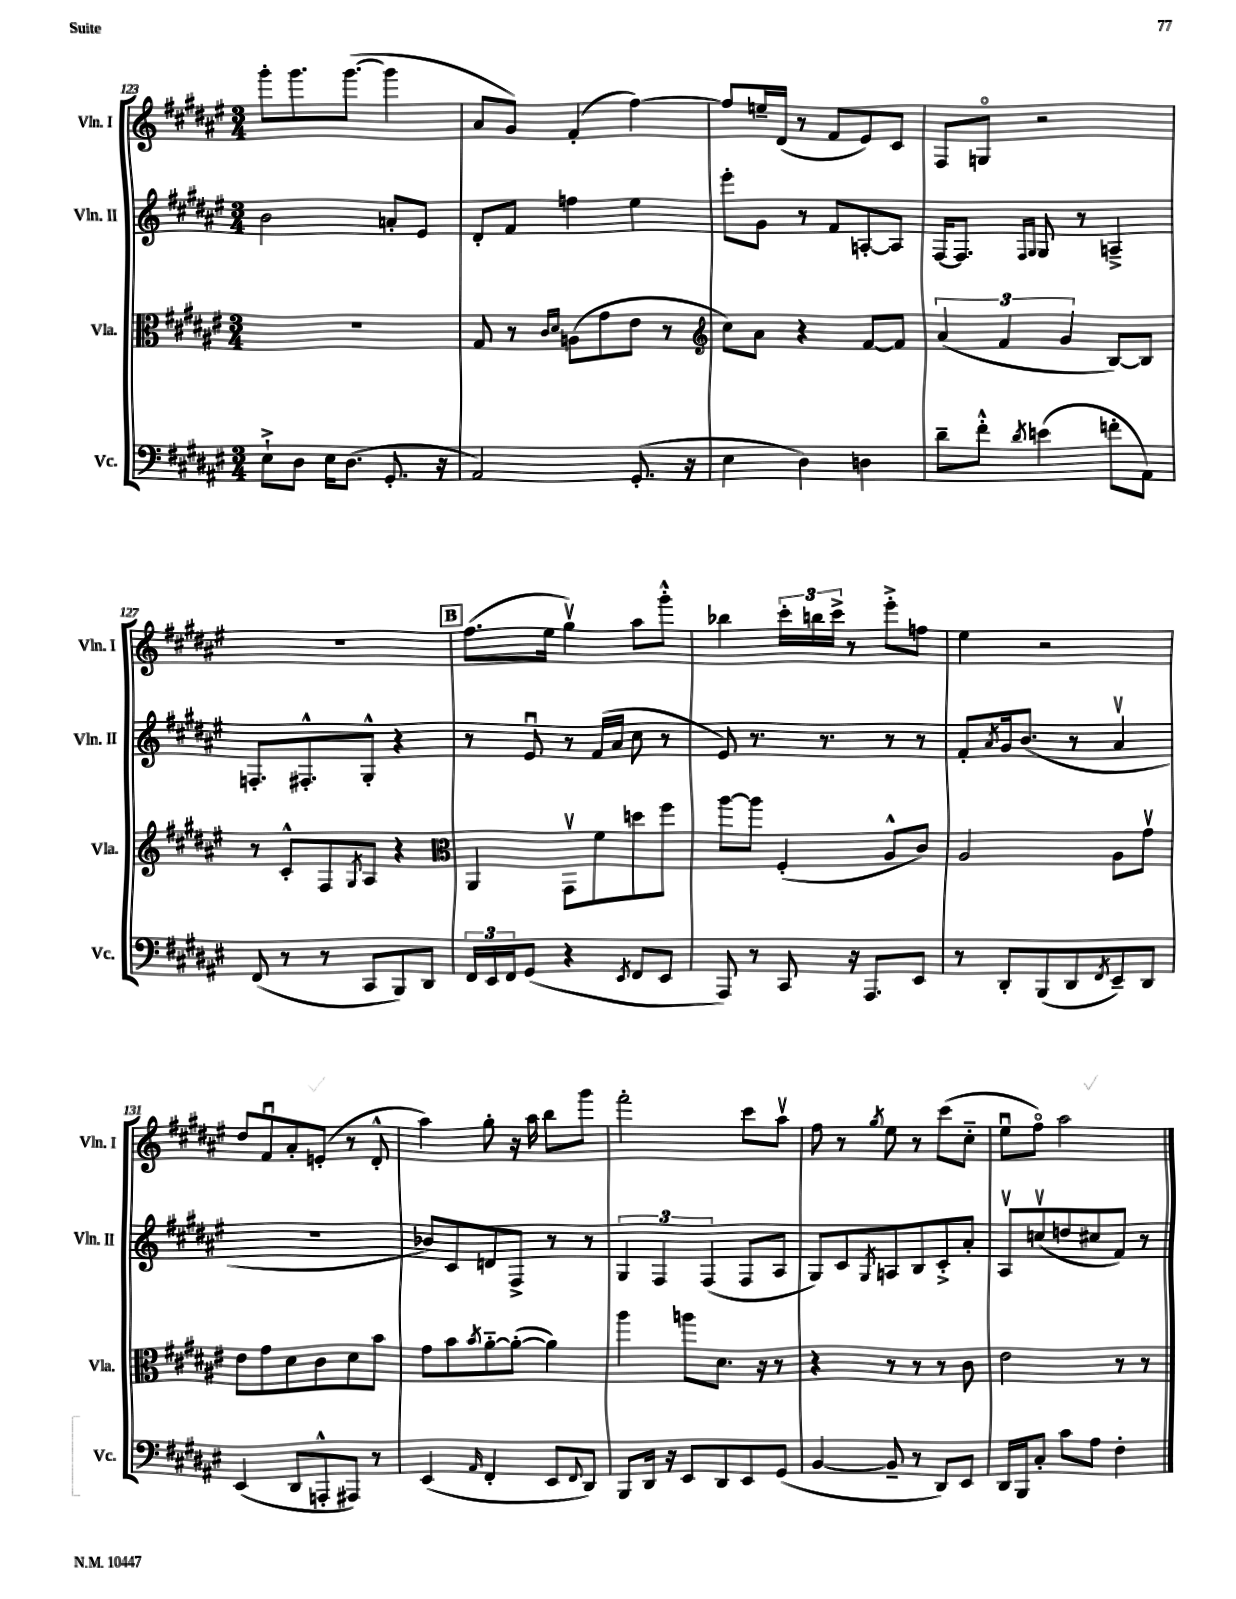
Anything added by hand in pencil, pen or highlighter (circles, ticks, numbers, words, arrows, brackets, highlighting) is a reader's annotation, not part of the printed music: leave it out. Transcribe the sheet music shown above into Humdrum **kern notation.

**kern	**kern	**kern	**kern
*staff4	*staff3	*staff2	*staff1
*clefF4	*clefC3	*clefG2	*clefG2
*k[f#c#g#d#a#e#]	*k[f#c#g#d#a#e#]	*k[f#c#g#d#a#e#]	*k[f#c#g#d#a#e#]
*M3/4	*M3/4	*M3/4	*M3/4
8E#`^	2.r	2b	8ggg#'
8D#	.	.	8.ggg#
16E#	.	.	.
(8.D#	.	.	([8.ggg#
8.GG#'	.	8a'	4ggg#]
.	.	8e#	.
16r	.	.	.
=	=	=	=
2AA#)	8G#	8d#'	8a#
.	8r	8f#	8g#)
.	16qqc#	.	.
.	16qqd#	.	.
.	(8A	4ff	(4f#'
.	8g#	.	.
(8.GG#'	8e#	4ee#	[4ff#)
.	8r	.	.
16r	.	.	.
=	=	=	=
*	*clefG2	*	*
4E#	8cc#)	8eee#'	8ff#]
.	8a#	8g#	16ee~
.	.	.	(16d#
4D#)	4r	8r	8r
.	.	8f#	8f#
4D	[8f#	[8A'	8e#)
.	8f#]	8A]	8c#
=	=	=	=
8d#~	(6a#	[16F#	8F#
.	.	8.F#]	.
8f#'^^	.	.	8Go
.	6f#	.	.
.	.	16qqF#	.
8qd#	.	16qqG#	.
(4e	.	8G#	2r
.	6g#	.	.
.	.	8r	.
8f'	[8B)	4A~^	.
8AA#)	8B]	.	.
=	=	=	=
(8FF#	8r	8.F'	2.r
8r	8c#'^^	.	.
.	.	8.F#'^^	.
8r	8F#	.	.
.	8qG#	.	.
8CC#	8A#	8G#'^^	.
8BBB)	4r	4r	.
8DD#	.	.	.
=	=	=	=
*	*clefC3	*	*
24FF#	4AA#	8r	(8.ff#
24EE#	.	.	.
24FF#	.	.	.
(8GG#	.	8e#u	.
.	.	.	16ee#
4r	8GG#v	8r	4gg#v)
.	8f#	(16f#	.
.	.	16a#	.
8qEE#	.	.	.
8FF#	8dd	8cc#	8aa#
8EE#	8ff#	8r	8ggg#'^^
=	=	=	=
8AAA#)	[8aa#	8e#)	4bb-
8r	8aa#]	8.r	.
8CC#	(4F#'	.	24ccc#'
.	.	.	24bb
.	.	8.r	.
.	.	.	24ccc#^
16r	.	.	8r
8.AAA#	.	.	.
.	8A#^^	8r	8eee#'^
8EE#	8c#)	8r	8ff
=	=	=	=
8r	2A#	8f#'	4ee#
.	.	8qa#	.
8DD#'	.	16g#	.
.	.	(8.b	.
(8BBB	.	.	2r
8DD#	.	8r	.
8qFF#	.	.	.
8EE#~)	8A#	4a#v	.
8DD#	8g#v	.	.
=	=	=	=
(4EE#	8e#	2.r	8dd#
.	8g#	.	8f#u
8DD#	8d#	.	8a#'
8AAA'^^	8c#	.	(8e'
8AAA#)	8d#	.	8r
8r	8b	.	8d#'^^
=	=	=	=
(4EE#	8g#	8b-)	4aa#)
.	8b	8c#	.
16qqAA#	8qb	.	.
4FF#'	[8a#'~	8d	8gg#'
.	(8a#'_	8F#^	16r
.	.	.	16aa#
8EE#	4a#])	8r	8bb
8qqFF#	.	.	.
8DD#)	.	8r	8ggg#
=	=	=	=
8BBB	4aa#	6G#	2fff#'
16DD#	.	.	.
.	.	6F#	.
16r	.	.	.
8EE#	8aa	.	.
.	.	(6F#	.
8DD#	8.d#	.	.
8EE#	.	8F#	8ccc#
.	16r	.	.
(8GG#	8r	8A#	8aa#v
=	=	=	=
[4BB	4r	8G#)	8ff#
.	.	8c#	8r
.	.	8qG#	8qgg#
8BB~]	8r	8A	8ee#
8r	8r	8B	8r
8DD#)	8r	8c#'^	(8ccc#
8EE#	8c#	8a#'	8cc#'~
=	=	=	=
16DD#	2e#	8A#v	8ee#u
16BBB	.	.	.
8C#'	.	(8ccv	8ff#o)
8c#	.	8dd	2aa#
8A#	.	8cc#	.
4F#'	8r	8f#)	.
.	8r	8r	.
==	==	==	==
*-	*-	*-	*-
